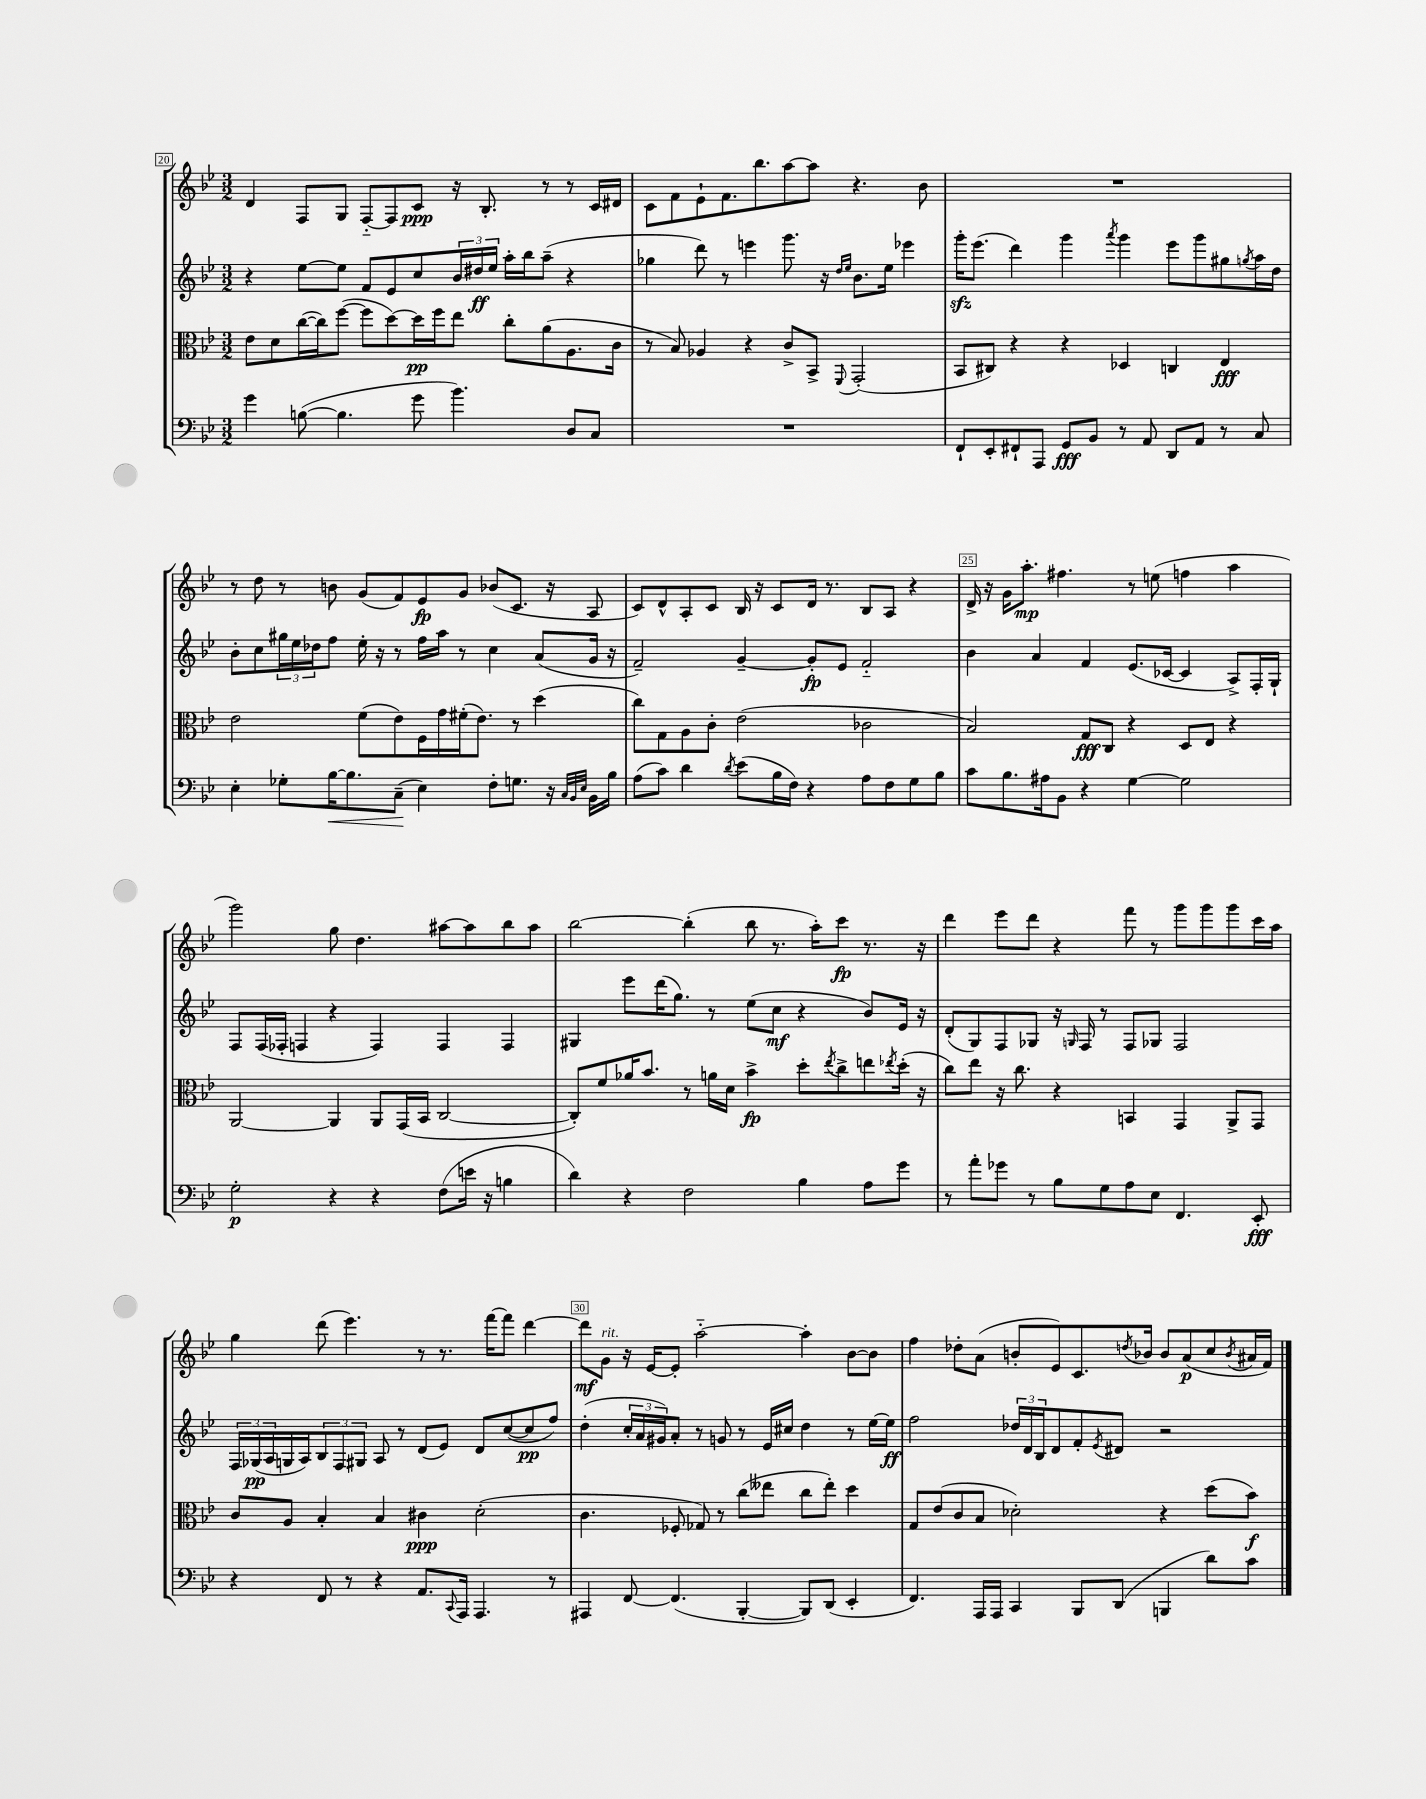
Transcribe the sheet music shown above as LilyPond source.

<<
\new StaffGroup <<
\new Staff = "s0" {
    \clef treble \key bes \major \numericTimeSignature \time 3/2
    d'4 f8 g8 f8~-_ f8 c'8\ppp r16 bes8.-. r8 r8 c'16 dis'16 |
    c'8 f'8 ees'8-! f'8. bes''8. a''8~ a''8 r4. bes'8 |
    R1. |
    r8 d''8 r8 b'8 g'8( f'8) ees'8\fp g'8 bes'8( c'8. r16 a8 |
    c'8) d'8-^ a8-. c'8 bes16 r16 c'8 d'16 r8. bes8 a8 r4 |
    d'16-> r16 g'16 a''8.-.\mp fis''4. r8 e''8( f''4 a''4 |
    g'''2) g''8 d''4. ais''8~ ais''8 bes''8 ais''8 |
    bes''2~ bes''4-.( bes''8 r8. a''16-.) c'''8\fp r8. r16 |
    d'''4 ees'''8 d'''8 r4 f'''8 r8 g'''8 g'''8 g'''8 c'''16 a''16 |
    g''4 d'''8( ees'''4.) r8 r8. f'''16~ f'''8 d'''4~ |
    d'''8\mf g'8^\markup { \italic "rit." } r16 ees'16~ ees'8-. a''2~-_ a''4-. bes'8~ bes'8 |
    f''4 des''8-. a'8( b'8-. ees'8) c'8. \acciaccatura { d''8 } bes'16 bes'8 a'8\p( c''8 \acciaccatura { bes'8 } ais'16 f'16) \bar "|." |
}
\new Staff = "s1" {
    \clef treble \key bes \major \numericTimeSignature \time 3/2
    r4 ees''8~ ees''8 f'8 ees'8 c''8 \tuplet 3/2 { bes'16 dis''16\ff ees''16 } a''16-. bes''16 a''8--( r4 |
    ges''4 d'''8) r8 e'''4 g'''8. r16 \grace { d''16 ees''16 } bes'8. ees''16 ees'''4 |
    g'''16-.\sfz ees'''8.( d'''4) g'''4 \acciaccatura { a'''8 } g'''4 ees'''8 g'''8 gis''8 \acciaccatura { g''8 } a''16 d''16 |
    bes'8-. c''8 \tuplet 3/2 { gis''16 ees''16 des''16 } f''8 ees''16-. r16 r8 f''16 a''16 r8 c''4 a'8( g'16 r16 |
    f'2--) g'4~-- g'8-.\fp ees'8 f'2-_ |
    bes'4 a'4 f'4 ees'8.( ces'16~ ces'4 a8->) f16-. g16-! |
    f8 f16( fes16-. f4 r4 f4) f4 f4 |
    gis4 ees'''8 d'''16( g''8.) r8 ees''8( c''8\mf r4 bes'8) ees'16 r16 |
    d'8-.( g8) f8 ges8 r16 \grace { g16 } f16 r8 f8 ges8 f2 |
    \tuplet 3/2 { f16 ges16\pp( a16 } g16 a16) \tuplet 3/2 { bes8 f8 gis8 } a8 r8 d'8( ees'8) d'8 c''8~( c''8\pp f''8) |
    d''4-.( \tuplet 3/2 { c''16-. a'16 gis'16) } a'8-. r8 g'8 r8 ees'16 cis''16 d''4 r8 ees''16~ ees''16\ff |
    f''2 \tuplet 3/2 { des''16 d'16 bes16 } d'8 f'8-. \acciaccatura { ees'8 } dis'8 r2 \bar "|." |
}
\new Staff = "s2" {
    \clef alto \key bes \major \numericTimeSignature \time 3/2
    ees'8 d'8 c''16~( c''16) f''8~( f''8 d''8~) d''16\pp f''16 ees''8 c''8-. a'8( a8. c'16 |
    r8 bes8) aes4 r4 c'8-> bes,8-> \appoggiatura { f,8 } g,2-.( |
    bes,8 cis8) r4 r4 des4 c4 ees4\fff |
    ees'2 f'8( ees'8) f16 g'16 fis'16-.( ees'8.) r8 d''4( |
    c''8) g8 a8 c'8-. ees'2( ces'2 |
    bes2) g8\fff c8 r4 d8 ees8 r4 |
    a,2~ a,4 a,8 g,16( bes,16 c2~ |
    c8-.) f'8 aes'16 bes'8. r8 a'16 d'16 bes'4->\fp d''8-. \acciaccatura { ees''8 } c''8-> e''8 \acciaccatura { ees''8 } d''16-.( r16 |
    c''8) ees''8 r16 c''8. r4 b,4 g,4 a,8-> g,8 |
    c'8 a8 bes4-. bes4 cis'4\ppp d'2-.( |
    c'4. fes8-. ges8) r8 c''8( eeses''8 c''8 eeses''8-.) d''4 |
    g8 ees'8( c'8 bes8 des'2-.) r4 d''8( bes'8\f) \bar "|." |
}
\new Staff = "s3" {
    \clef bass \key bes \major \numericTimeSignature \time 3/2
    g'4 b8~( b4. g'8 bes'4.) d8 c8 |
    R1. |
    f,8-! ees,8-. fis,8-! a,,8 g,8\fff bes,8 r8 a,8 d,8 a,8 r8 c8 |
    ees4-. ges8-. bes16~\< bes8. c8--\!( ees4) f8-. g8. r16 \grace { c32 bes,32 ees32 } bes,16 bes16 |
    a8( c'8) d'4 \acciaccatura { d'8 } ees'8( bes16 f16) r4 a8 f8 g8 bes8 |
    c'8 bes8. ais16 bes,8 r4 g4~ g2 |
    g2-.\p r4 r4 f8( e'16 r16 b4 |
    d'4) r4 f2 bes4 a8 g'8 |
    r8 a'8-. ges'8 r8 bes8 g8 a8 ees8 f,4. ees,8-.\fff |
    r4 f,8 r8 r4 a,8. \appoggiatura { c,8 } a,,16 a,,4. r8 |
    ais,,4 f,8~ f,4.( bes,,4~-. bes,,8) d,8( ees,4-. |
    f,4.) a,,16 a,,16 c,4 bes,,8 d,8( b,,4 d'8) c'8 \bar "|." |
}
>>
>>
\layout { \context { \Score currentBarNumber = #20 \override BarNumber.break-visibility = ##(#f #t #t) barNumberVisibility = #(every-nth-bar-number-visible 5) \override BarNumber.stencil = #(make-stencil-boxer 0.1 0.3 ly:text-interface::print) } }
